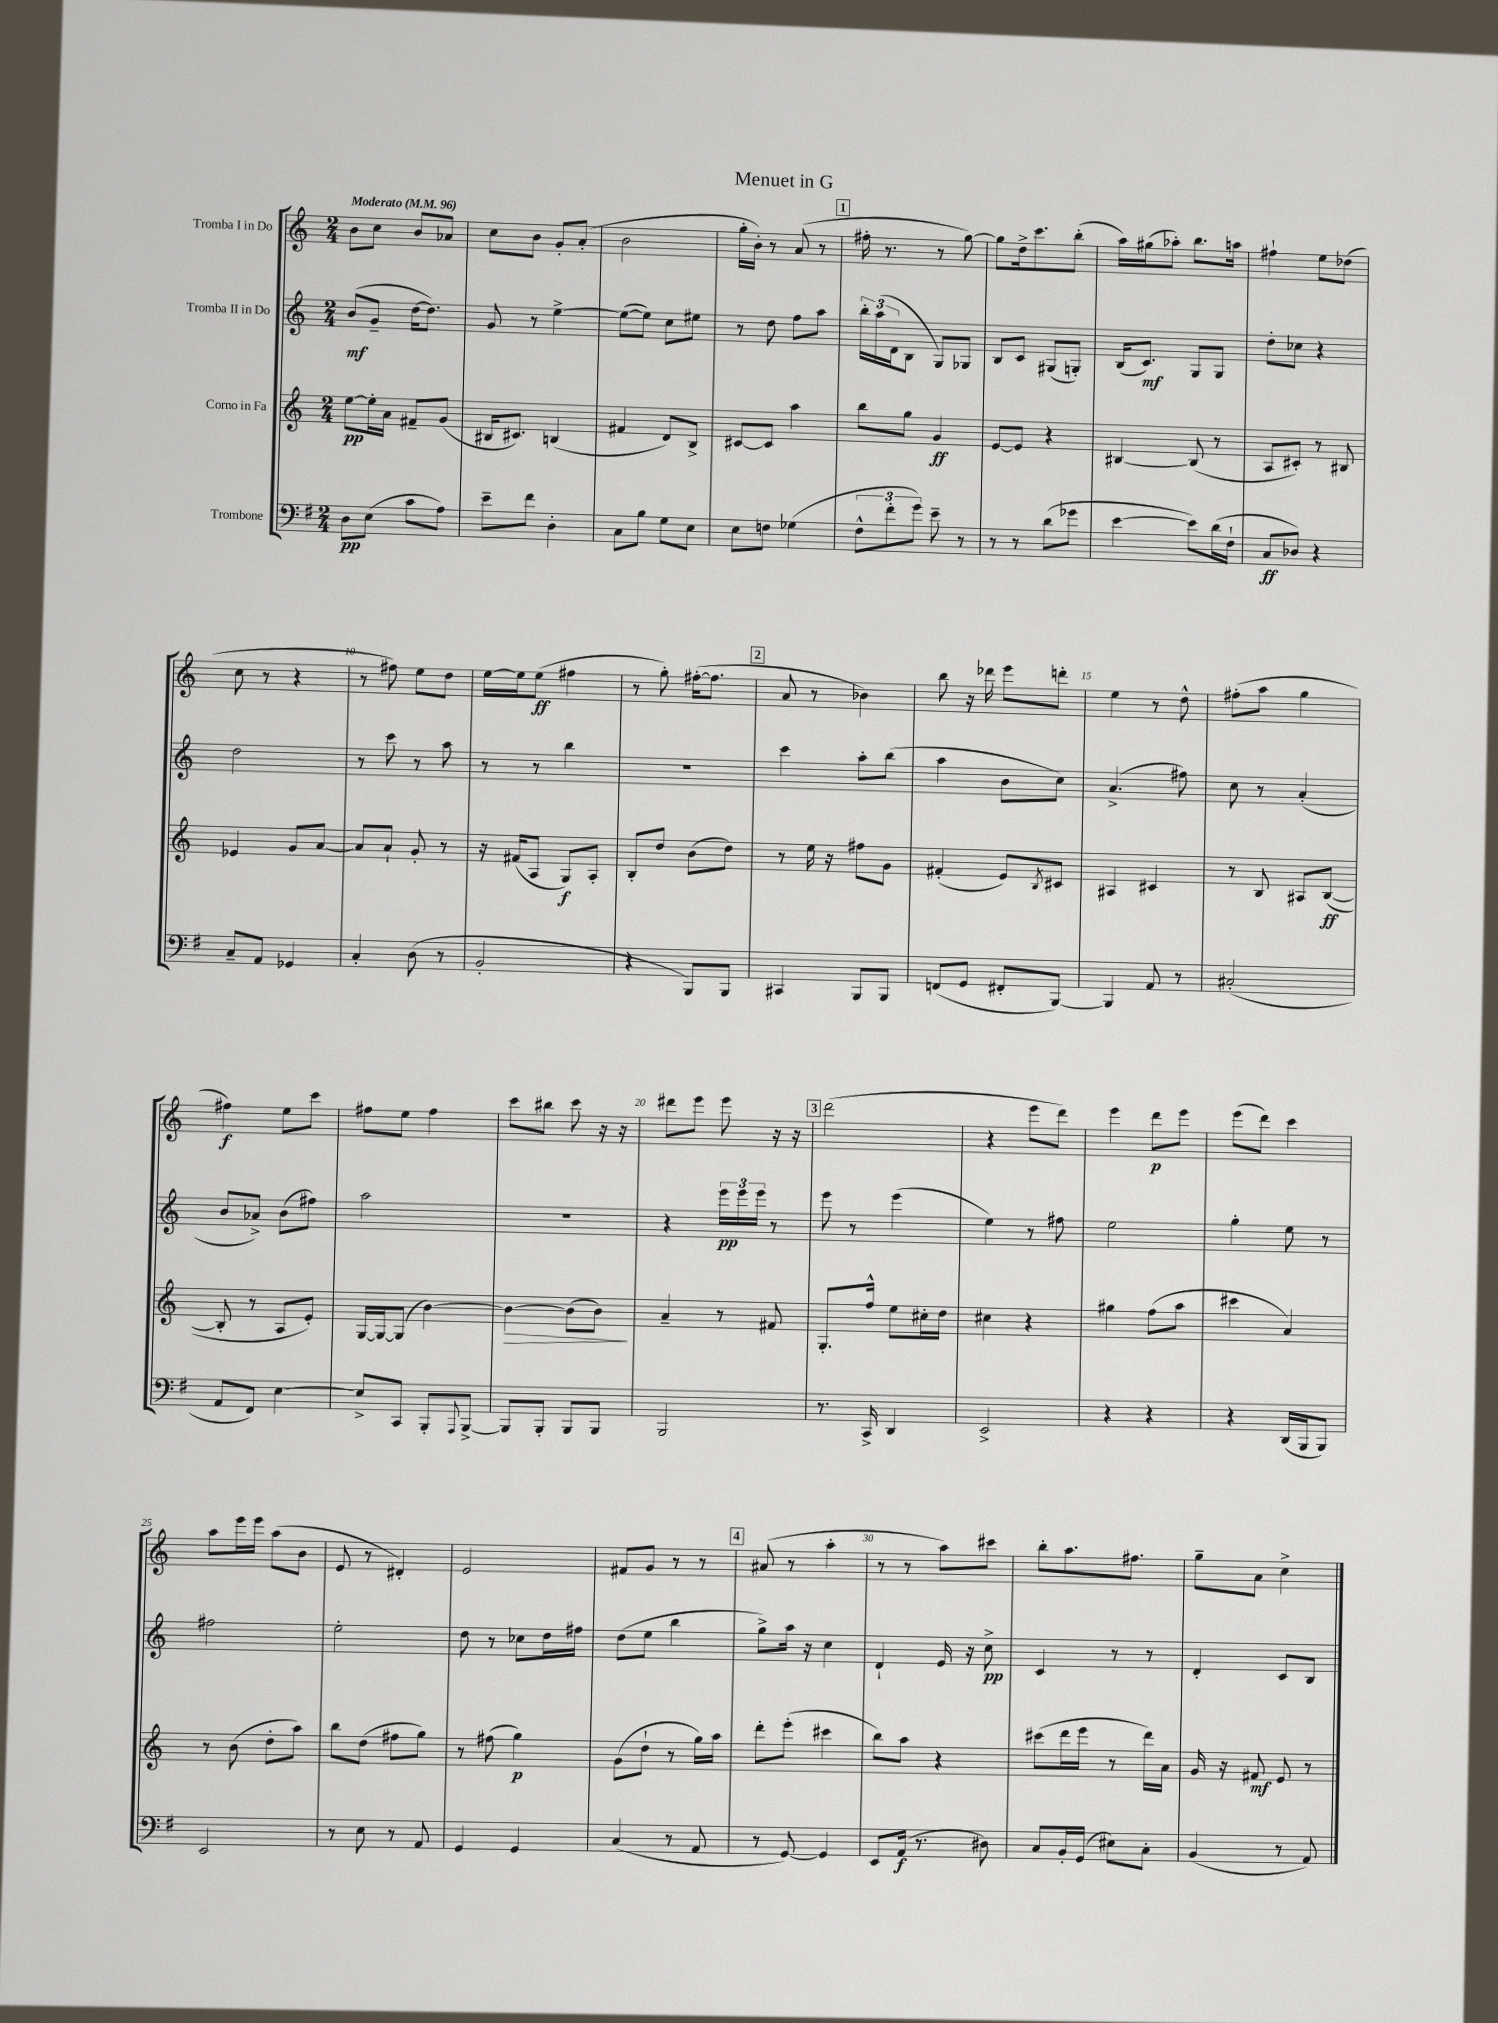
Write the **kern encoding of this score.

**kern	**kern	**kern	**kern
*staff4	*staff3	*staff2	*staff1
*clefF4	*clefG2	*clefG2	*clefG2
*k[f#]	*k[]	*k[]	*k[]
*M2/4	*M2/4	*M2/4	*M2/4
*MM96	*MM96	*MM96	*MM96
8D	[8ee	(8b	8b
(8E	16ee']	8g~	8cc
.	16a	.	.
8c	8f#~	[16dd	8b
.	.	8.dd])	.
8A)	(8g	.	8a-
=	=	=	=
8e~	16B#	8g	8cc
.	8.c#)	.	.
8f#	.	8r	8b
4D'	(4B	[4ee^	8g'
.	.	.	(8a'
=	=	=	=
8C	4f#	(8ee_	2b
8B	.	8ee])	.
8G	8d)	8cc	.
8E	8B^	8ee#	.
=	=	=	=
8E	[8c#	8r	16gg'
.	.	.	16b')
8F	8c#]	8dd	8r
(4G-	4aa	8ff	(8a
.	.	8aa	8r
=	=	=	=
12F#^^	8bb	24bb'	16ff#'
.	.	(24aa	.
.	.	.	8.r
12f#'	.	24d	.
.	8gg	8B	.
12g)	.	.	.
8e~	4g	8G)	8r
8r	.	8G-	[8gg)
=	=	=	=
8r	[8e	8B	8gg]
8r	8e]	8c	16dd^
.	.	.	8.ccc
(8d	4r	(8G#	.
8g-	.	8G')	(8bb'
=	=	=	=
[4e	[4B#	(16B	16aa)
.	.	8.c)	(16gg#
.	.	.	8aa-')
8e])	(8B#]	8G	8.bb
(16d	8r	8G	.
16F#`	.	.	16aa
=	=	=	=
8C	8A	8dd'	4ff#`
8D-)	8c#')	8cc-	.
4r	8r	4r	8ee
.	8B#	.	(8dd-
=	=	=	=
8C~	4e-	2dd	8cc
8AA	.	.	8r
4GG-	8g	.	4r
.	[8a	.	.
=	=	=	=
4C'	8a]	8r	8r
.	8a`	8ccc	8ff#)
(8D	8g'	8r	8ee
8r	8r	8aa	8dd
=	=	=	=
2BB'	16r	8r	[16ee
.	(16f#	.	16ee]
.	8A	8r	(8ee
.	8G)	4bb	4ff#
.	8A'	.	.
=	=	=	=
4r	8B'	2r	8r
.	8dd	.	8gg')
8BBB)	(8b	.	([16ff#'
.	.	.	8.ff#]
8BBB	8dd)	.	.
=	=	=	=
4CC#	8r	4ccc	8a
.	16ee	.	8r
.	16r	.	.
8BBB	8ff#	8aa'	4b-)
8BBB	8g	(8bb	.
=	=	=	=
(8FF	(4f#'	4aa	8bb
8GG	.	.	16r
.	.	.	16ddd-
8FF#'	8e)	8b	8eee
.	8qB	.	.
[8BBB)	8c#	8cc)	8ddd'
=	=	=	=
4BBB]	4A#	(4.a^	4ee
8AA	4c#	.	8r
8r	.	8ff#)	8dd^^
=	=	=	=
(2C#'	8r	8cc	(8ff#'
.	8B	8r	8aa
.	8A#	(4a'	4gg
.	([8B	.	.
=	=	=	=
8AA	8B']	8b	4ff#)
8FF#)	8r	8a-^)	.
[4E	8A	(8b	8ee
.	8e')	8ff#)	8ccc
=	=	=	=
8E^]	[16G	2aa	8ff#
.	16G_	.	.
8CC	(8G]	.	8ee
8BBB'	[4b)	.	4ff#
8qqAAA	.	.	.
[8BBB^	.	.	.
=	=	=	=
8BBB]	4b_	2r	8ccc
8BBB'	.	.	8bb#
8BBB	(8b]	.	8ccc
8BBB	8b)	.	16r
.	.	.	16r
=	=	=	=
2BBB	4a~	4r	8ddd#
.	.	.	8eee
.	8r	24eee	8eee
.	.	24eee	.
.	.	24eee	.
.	8f#	8r	16r
.	.	.	16r
=	=	=	=
8.r	8.G'	8eee	(2ddd
.	.	8r	.
16CC^	16ff^^	.	.
4DD	8ee	(4eee	.
.	16cc#'	.	.
.	16dd	.	.
=	=	=	=
2EE^	4cc#	4ee)	4r
.	4r	8r	8eee
.	.	8ff#	8ddd)
=	=	=	=
4r	4gg#	2ee	4eee
4r	(8ff	.	8ddd
.	8aa	.	8eee
=	=	=	=
4r	4ccc#	4gg'	(8eee
.	.	.	8ddd)
(16DD	4a)	8ee	4ccc
16BBB	.	.	.
8BBB)	.	8r	.
=	=	=	=
2EE	8r	2ff#	8aa
.	(8b	.	16eee
.	.	.	16eee
.	8dd'	.	(8aa
.	8aa)	.	8b
=	=	=	=
8r	8bb	2ee'	8e
8E	(8dd	.	8r
8r	8ff#	.	4d#')
8AA	8gg)	.	.
=	=	=	=
4GG	8r	8dd	2e
.	(8ff#	8r	.
4GG	4gg)	8cc-	.
.	.	16dd	.
.	.	16ff#	.
=	=	=	=
(4C	(8g	(8dd	8f#
.	8dd`	8ee	8g
8r	8r	4bb	8r
8AA	16gg)	.	8r
.	16aa	.	.
=	=	=	=
8r	8ddd'	8gg^)	(8a#
[8GG)	(8eee'	16aa	8r
.	.	16r	.
4GG]	4ccc#	4cc	4aa'
=	=	=	=
8EE	8bb)	4d`	8r
(16AA	8aa	.	8r
8.r	.	.	.
.	4r	16e	8aa)
.	.	16r	.
8D#)	.	8cc^	8ccc#
=	=	=	=
8C	(8ccc#	4c	8bb'
16BB'	16ddd	.	8.aa
(16GG	16eee	.	.
8E#)	8r	8r	.
.	.	.	8.ff#
8C'	16ddd)	8r	.
.	16a	.	.
=	=	=	=
(4BB	16g	4d'	8gg~
.	16r	.	.
.	8f#	.	8a
8r	8e	8c	4cc^
8AA)	8r	8B	.
==	==	==	==
*-	*-	*-	*-
